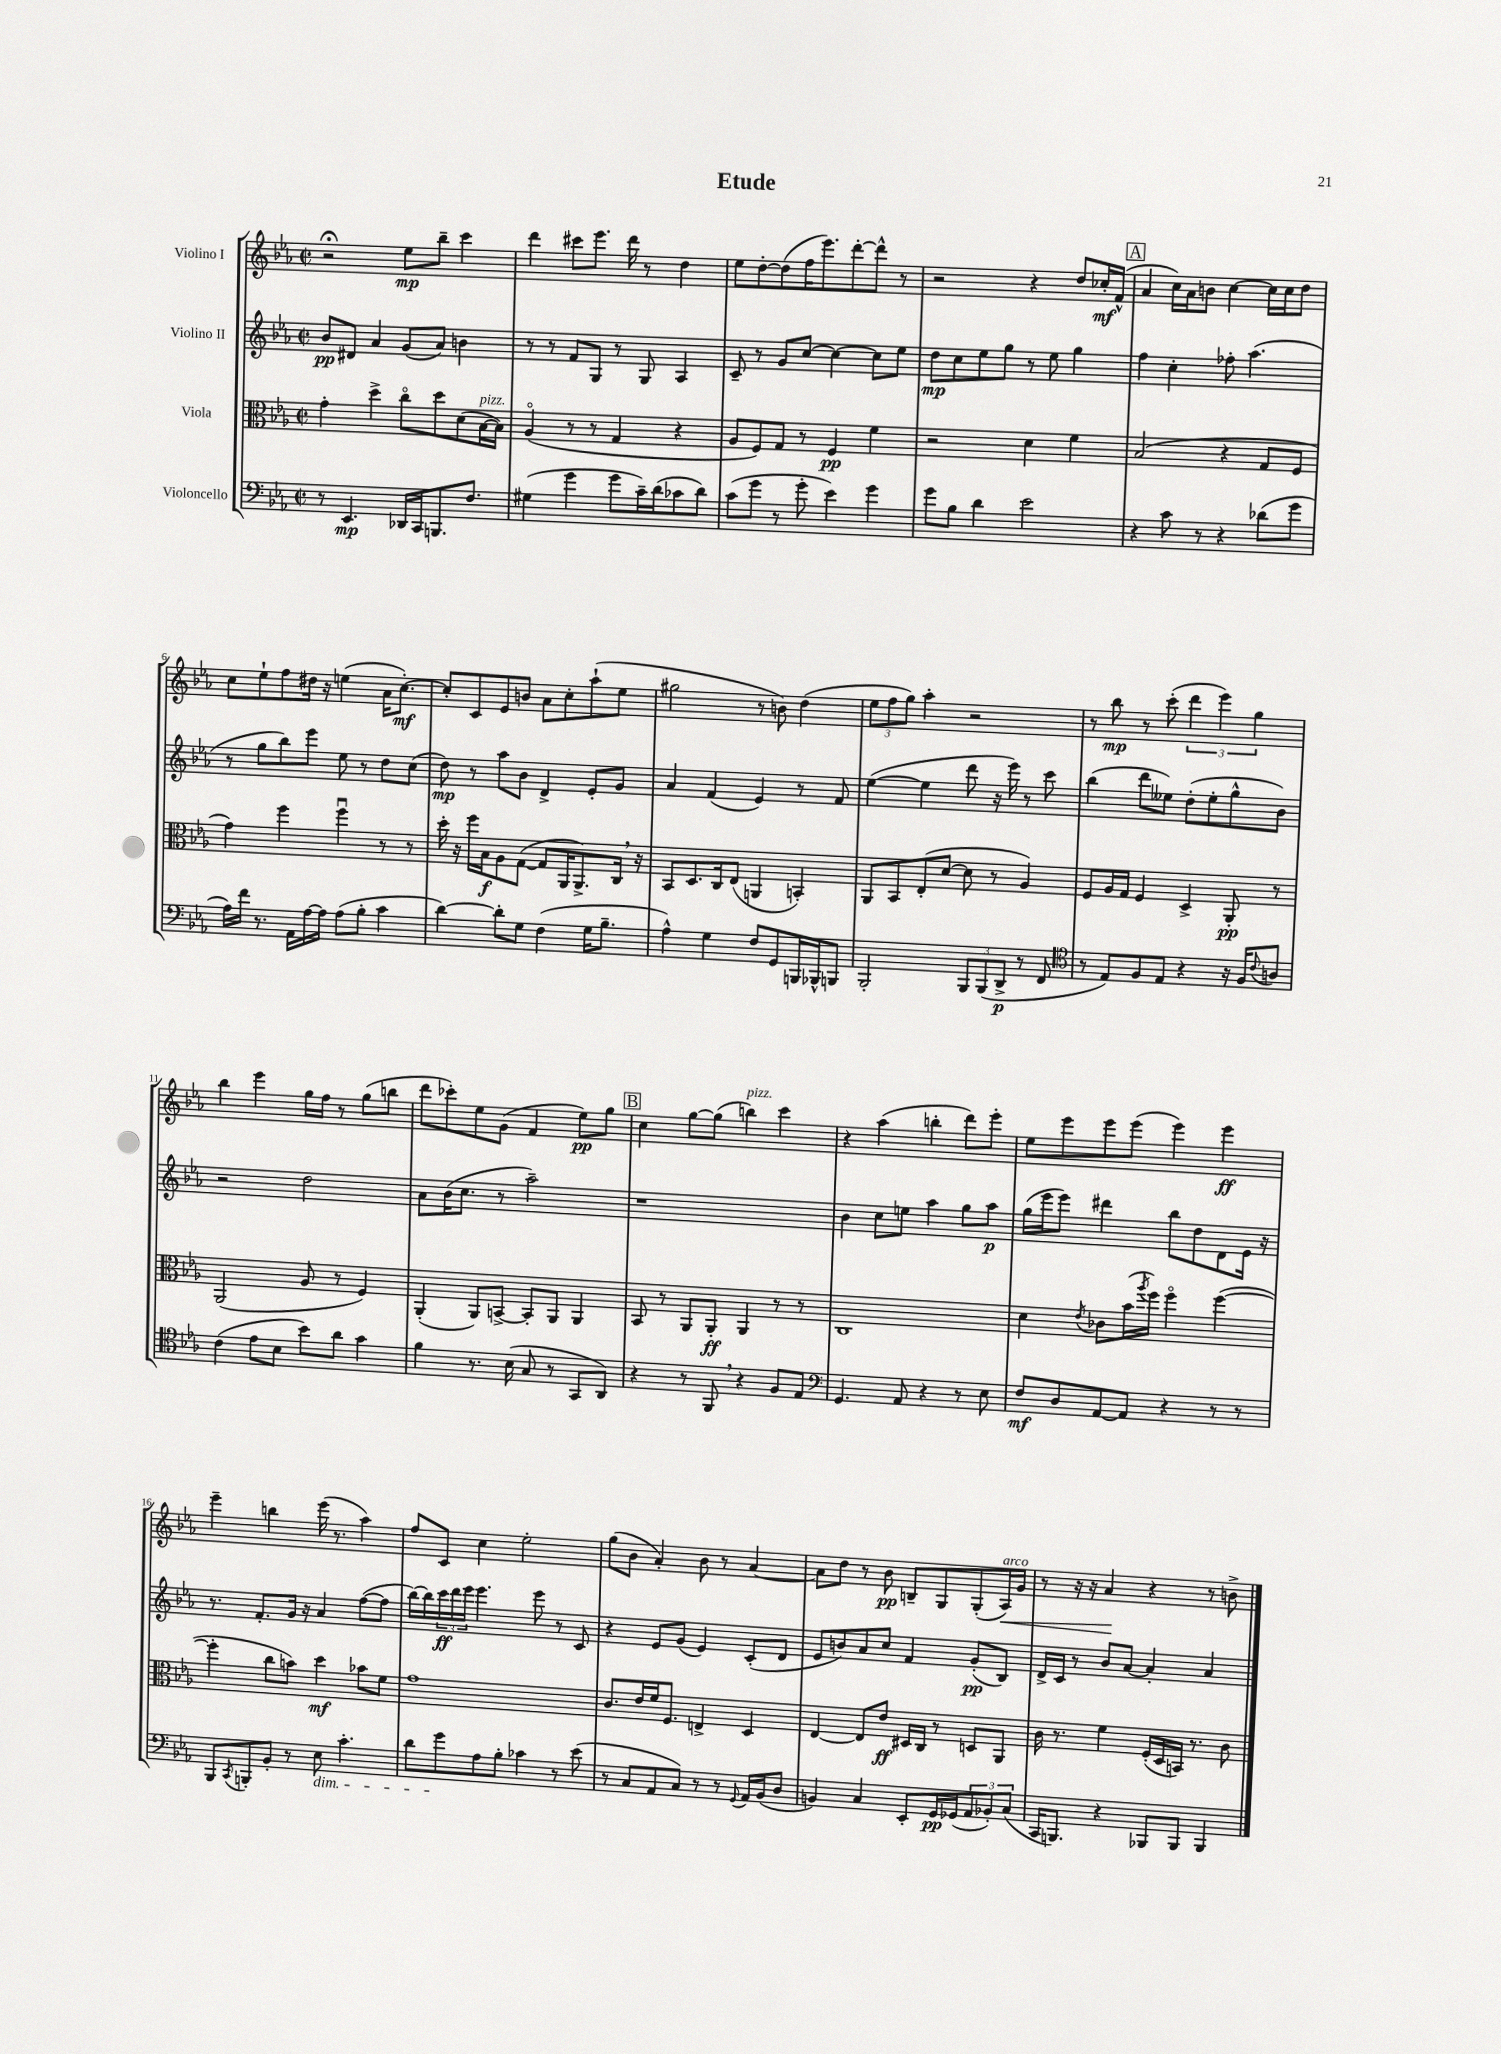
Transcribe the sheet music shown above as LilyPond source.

\header { title = "Etude" }
<<
\new StaffGroup <<
\new Staff = "s0" \with { instrumentName = "Violino I" } {
    \clef treble \key ees \major \defaultTimeSignature \time 2/2
    r2\fermata ees''8\mp bes''8-- c'''4 |
    d'''4 cis'''8 ees'''8. d'''16 r8 d''4 |
    ees''8 d''8~-. d''8( f''16 ees'''8.) d'''8~-. d'''8-^ r8 |
    r2 r4 d''8 ces''16-.\mf f'16-^( |
    \mark \markup { \box "A" } aes'4 c''16) aes'16 b'8 c''4~ c''16 c''16 d''8 |
    c''8 ees''8-! f''8 dis''16 r16 e''4( aes'16 c''8.~-.\mf) |
    c''8-. c'8 ees'8 b'8 aes'8 c''8-. aes''8-!( ees''8 |
    gis''2 r8 b'8) d''4( |
    \tuplet 3/2 { ees''8 f''8 g''8) } aes''4-. r2 |
    r8 bes''8\mp r8 c'''8-.( \tuplet 3/2 { d'''4 ees'''4) g''4 } |
    bes''4 ees'''4 g''16 f''16 r8 g''8( b''8 |
    d'''8 ces'''8-.) ees''8 g'8( f'4 ees''8\pp) g''8 |
    \mark \markup { \box "B" } c''4 g''8~ g''8( b''4^\markup { \italic "pizz." }) c'''4 |
    r4 aes''4( b''4-. d'''8) ees'''8-. |
    ees''8 ees'''8 ees'''8 ees'''8( ees'''4) ees'''4\ff |
    ees'''4-- b''4 ees'''16( r8. aes''4) |
    f''8 c'8 c''4 ees''2-. |
    g''8( bes'8 aes'4-.) bes'8 r8 aes'4~ |
    aes'8 d''8 r8 bes'8\pp b8-- g8 g8-.( aes16\<^\markup { \italic "arco" }) g'16 |
    r8 r16 r16 aes'4\! r4 r8 b'8-> \bar "|." |
}
\new Staff = "s1" \with { instrumentName = "Violino II" } {
    \clef treble \key ees \major \defaultTimeSignature \time 2/2
    bes'8\pp dis'8 aes'4 g'8( aes'8) b'4 |
    r8 r8 f'8 g8 r8 g8 aes4 |
    c'8-- r8 g'8 c''8~ c''4~ c''8 ees''8 |
    d''8\mp c''8 ees''8 g''8 r8 ees''8 g''4 |
    \mark \markup { \box "A" } f''4 c''4-. fes''8-. aes''4.( |
    r8 g''8 bes''8) ees'''8 ees''8 r8 d''8 c''8( |
    d''8\mp) r8 aes''8 bes'8 d'4-> ees'8-. g'8 |
    aes'4 f'4( ees'4) r8 f'8 |
    ees''4~( ees''4 d'''8 r16 ees'''16) r8 c'''8 |
    bes''4( d'''8 eeses''8) d''8-.( eeses''8-. g''8-^ bes'8) |
    r2 d''2 |
    aes'8 bes'16( c''8. r8 aes''2--) |
    \mark \markup { \box "B" } r1 |
    bes'4 c''8 e''8 aes''4 g''8 aes''8\p |
    g''16( ees'''16 ees'''8) dis'''4 bes''8 d''8 d'8 ees'16 r16 |
    r8. f'8.-. g'16 r16 aes'4 f''8~( f''8 |
    bes''16~) bes''16 \tuplet 3/2 { c'''16\ff d'''16 ees'''16 } ees'''4. ees'''8 r8 c'8 |
    r4 ees'8 g'8( ees'4) c'8-.( d'8 |
    ees'8 b'8) aes'8 c''8 f'4 g'8-.\pp( bes8) |
    d'16-> c'16 r8 bes'8 aes'8~ aes'4-. aes'4 \bar "|." |
}
\new Staff = "s2" \with { instrumentName = "Viola" } {
    \clef alto \key ees \major \defaultTimeSignature \time 2/2
    g'4-. d''4-> c''8\flageolet d''8 d'8( bes16~^\markup { \italic "pizz." } bes16) |
    aes4\flageolet( r8 r8 g4 r4 |
    aes8 f8) g8 r8 f4\pp f'4 |
    r2 d'4 f'4 |
    \mark \markup { \box "A" } bes2( r4 g8 f8 |
    g'4) f''4 f''4\downbow r8 r8 |
    d''16-. r16 f''16 bes16\f aes8 g8~( g8 aes,16 aes,8.->) c16 \breathe r16 |
    bes,8 d8. c16 ees8( a,4 b,4-.) |
    aes,8 bes,8 ees8-.( d'8~ d'8 r8 aes4) |
    f8 aes16 g16 f4 d4-> aes,8-.\pp r8 |
    aes,2( aes8 r8 f4) |
    aes,4-.( aes,8) b,8~-> b,8-. aes,8 aes,4 |
    \mark \markup { \box "B" } bes,8 r8 aes,8 aes,8-.\ff aes,4 r8 r8 |
    c1 |
    d'4 \acciaccatura { ees'8 } ces'8 bes'16( \acciaccatura { aes''8 } f''16) f''4\flageolet f''4~( |
    f''4-. c''8 b'8) d''4\mf bes'8 f'8 |
    g'1 |
    c'8. ees'16 f'16 f8. e4-> d4 |
    ees4~ ees8 ees'8\ff dis16 c16 r8 d8 aes,8 |
    c'16 r8. f'4 f16-.( d16 b,16) r8. c'8 \bar "|." |
}
\new Staff = "s3" \with { instrumentName = "Violoncello" } {
    \clef bass \key ees \major \defaultTimeSignature \time 2/2
    r8 ees,4.\mp des,16 c,16 b,,8. f8. |
    gis4( g'4 g'8 c'16--) d'16( ces'8 d'8) |
    c'8( g'8 r8 g'8-. ees'4) g'4 |
    g'8 bes8 d'4 ees'2 |
    \mark \markup { \box "A" } r4 c'8 r8 r4 des'8( g'8 |
    aes16) f'16 r8. aes,16 aes16~ aes16 aes8( bes8-. c'4 |
    d'4~) d'8-. g8 f4( g16 bes8.-- |
    aes4-^) g4 f8 g,8 b,,16 bes,,16-^ b,,8 |
    bes,,2-. \tuplet 3/2 { bes,,8 bes,,8( d,8->\p } r8 f,8 |
    \clef tenor r8 ees8) f8 ees8 r4 r16 f16 \appoggiatura { c'8 } a8 |
    c'4( ees'8 bes8 bes'8) aes'8 g'4 |
    f'4 r8. bes16( g8 r8 g,8 aes,8) |
    \mark \markup { \box "B" } r4 r8 f,8 \breathe r4 f8 ees8 |
    \clef bass g,4. aes,8 r4 r8 ees8 |
    f8\mf d8 aes,8~ aes,8 r4 r8 r8 |
    bes,,8 \acciaccatura { c,8 } b,,8-. bes,8-. r8 ees8\dim c'4.-. |
    d'8 g'8\! aes8 bes8-. ces'4 r8 ees'8( |
    r8 c8 aes,8 c8) r8 r8 \appoggiatura { g,8 } aes,16 bes,16( d8 |
    b,4) c4 ees,8-. g,16\pp ges,16( \tuplet 3/2 { aes,8 bes,8-.) c8( } |
    c,16 b,,8.) r4 bes,,8 bes,,8 bes,,4 \bar "|." |
}
>>
>>
